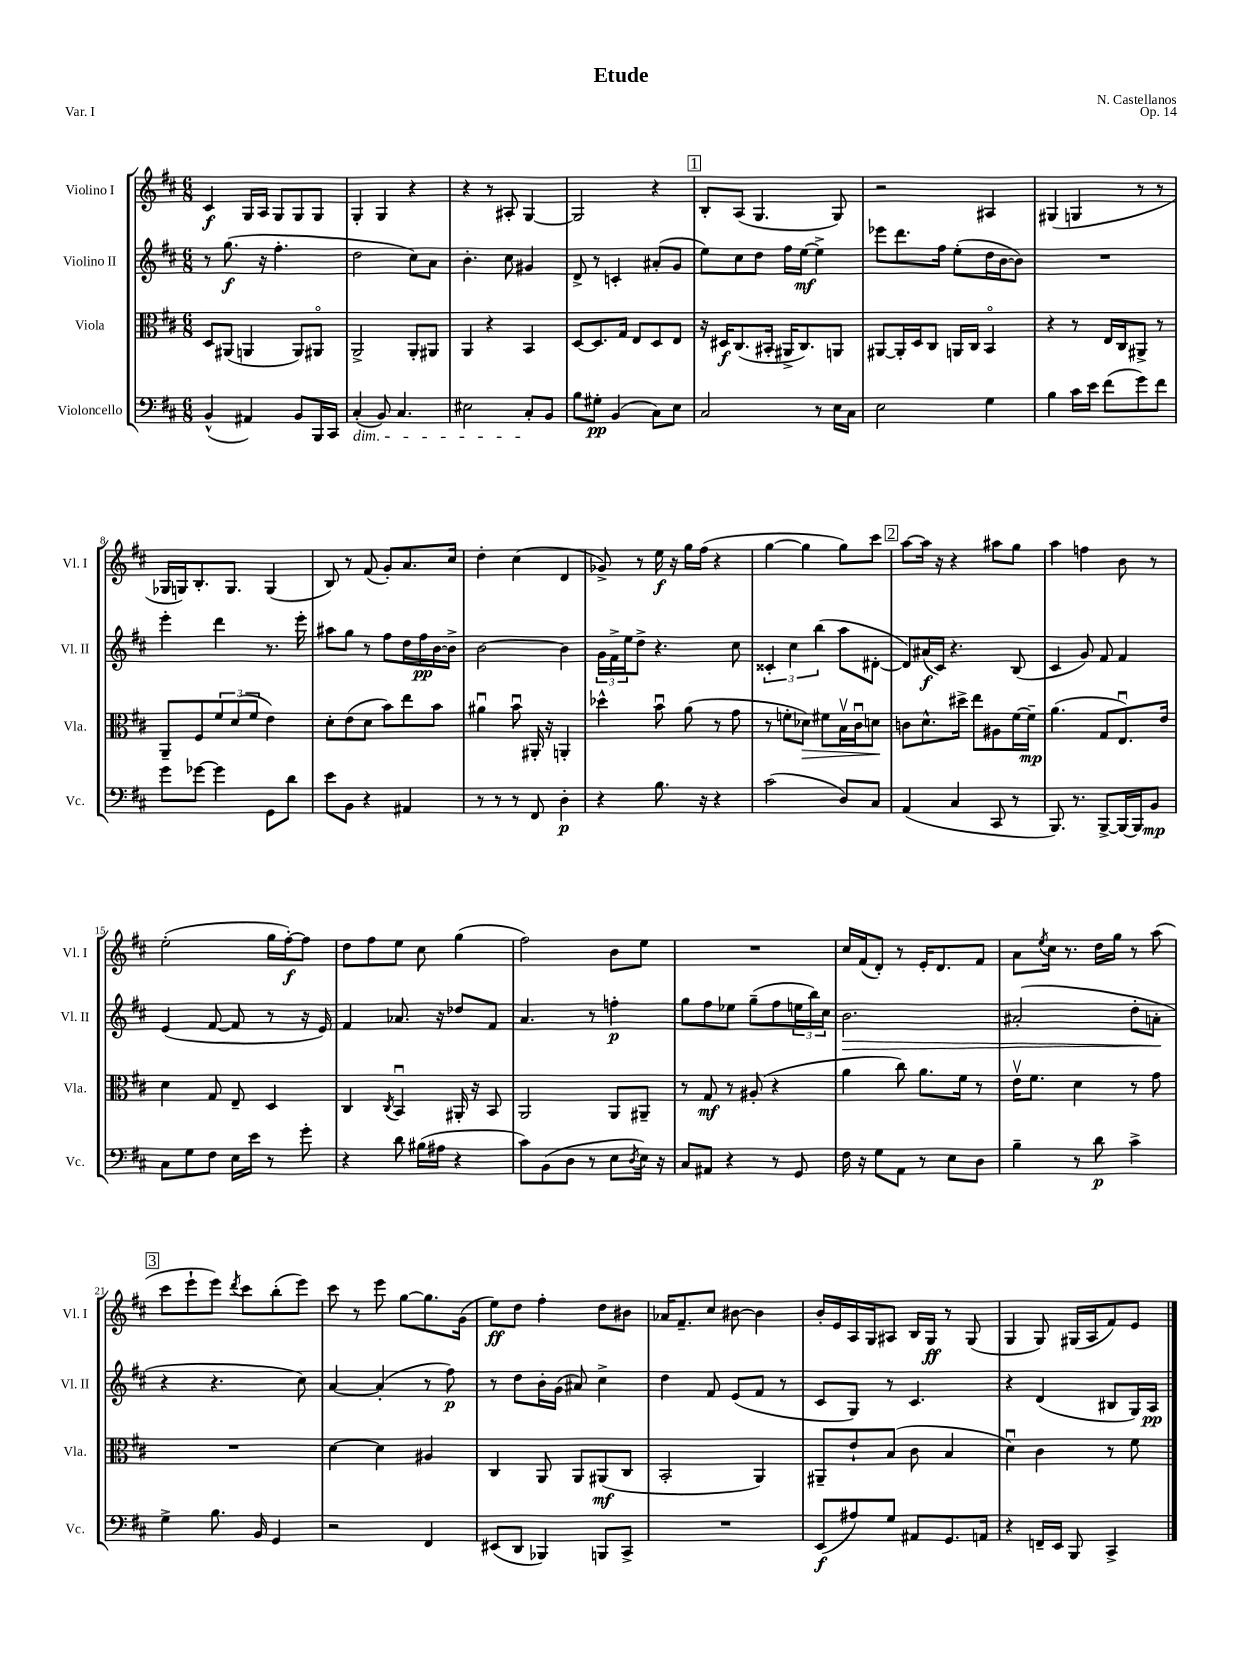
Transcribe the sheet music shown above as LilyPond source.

\header { title = "Etude" composer = "N. Castellanos" opus = "Op. 14" piece = "Var. I" }
<<
\new StaffGroup <<
\new Staff = "s0" \with { instrumentName = "Violino I" shortInstrumentName = "Vl. I" } {
    \clef treble \key d \major \numericTimeSignature \time 6/8
    cis'4\f g16 a16 g8 g8 g8 |
    g4-. g4 r4 |
    r4 r8 ais8-. g4~ |
    g2 r4 |
    \mark \markup { \box "1" } b8-. a8( g4. g8) |
    r2 ais4 |
    gis4( g4 r8 r8 |
    ges16 g16) b8.-. g8. g4( |
    b8) r8 fis'8( g'8-.) a'8. cis''16 |
    d''4-. cis''4( d'4 |
    ges'8->) r8 e''16\f r16 g''16 fis''16( r4 |
    g''4~ g''4 g''8) cis'''8 |
    \mark \markup { \box "2" } a''8~ a''16 r16 r4 ais''8 g''8 |
    a''4 f''4 b'8 r8 |
    e''2-.( g''16 fis''16~-.\f) fis''8 |
    d''8 fis''8 e''8 cis''8 g''4( |
    fis''2) b'8 e''8 |
    R2. |
    cis''16 fis'16( d'8-.) r8 e'16-. d'8. fis'8 |
    a'8 \acciaccatura { e''8 } cis''16 r8. d''16 g''16 r8 a''8( |
    \mark \markup { \box "3" } cis'''8 e'''8-! e'''8) \acciaccatura { d'''8 } cis'''8 b''8-.( e'''8) |
    cis'''8 r8 e'''8 g''8~ g''8. g'16( |
    e''8\ff) d''8 fis''4-. d''8 bis'8 |
    aes'16 fis'8.-- cis''8 bis'8~ bis'4 |
    b'16-. e'16 a16 g16 ais8 b16 g16\ff r8 g8( |
    g4 g8) gis16( a16 fis'8) e'8 \bar "|." |
}
\new Staff = "s1" \with { instrumentName = "Violino II" shortInstrumentName = "Vl. II" } {
    \clef treble \key d \major \numericTimeSignature \time 6/8
    r8 g''8.\f( r16 fis''4.-. |
    d''2 cis''8) a'8 |
    b'4.-. cis''8 gis'4 |
    d'8-> r8 c'4-. ais'8-.( g'8 |
    \mark \markup { \box "1" } e''8) cis''8 d''8 fis''16 e''16~\mf e''4-> |
    ees'''8 d'''8. fis''16 e''8-.( d''16 b'16~ b'8) |
    R2. |
    e'''4-. d'''4 r8. e'''16-. |
    ais''8 g''8 r8 fis''8 d''16 fis''16\pp b'16~ b'16-> |
    b'2~ b'4 |
    \tuplet 3/2 { g'16 fis'16-> e''16 } d''8-> r4. cis''8 |
    \tuplet 3/2 { cisis'4-. cis''4 b''4( } a''8 dis'8~-. |
    \mark \markup { \box "2" } dis'8) ais'16\f( cis'16) r4. b8( |
    cis'4 g'8) fis'8 fis'4 |
    e'4( fis'8~ fis'8 r8 r16 e'16) |
    fis'4 aes'8. r16 des''8 fis'8 |
    a'4. r8 f''4-.\p |
    g''8 fis''8 ees''8 g''8--( fis''8 \tuplet 3/2 { e''16 b''16) cis''16 } |
    b'2.\> |
    ais'2-.( d''8-. a'8-.\! |
    \mark \markup { \box "3" } r4 r4. cis''8) |
    a'4~ a'4-.( r8 fis''8\p) |
    r8 d''8 b'16-. g'16( ais'8) cis''4-> |
    d''4 fis'8 e'8( fis'8 r8 |
    cis'8 g8) r8 cis'4. |
    r4 d'4( bis8 g16) a16\pp \bar "|." |
}
\new Staff = "s2" \with { instrumentName = "Viola" shortInstrumentName = "Vla." } {
    \clef alto \key d \major \numericTimeSignature \time 6/8
    d8 ais,8( a,4 a,8) ais,8\flageolet |
    a,2-> a,8-. ais,8 |
    a,4 r4 b,4 |
    d8~ d8. g16 e8 d8 e8 |
    \mark \markup { \box "1" } r16 dis16\f cis8.( bis,16-. ais,16-> cis8.) a,8 |
    ais,8~ ais,16-. d16 cis8 a,16 cis16 b,4\flageolet |
    r4 r8 e16 cis16 ais,8-> r8 |
    a,8-- fis8 \tuplet 3/2 { fis'8 d'8( fis'8 } e'4) |
    d'8-. e'8( d'8 b'8) e''8 b'8 |
    ais'4\downbow b'8\downbow ais,16-. r16 a,4-. |
    des''4-^ b'8\downbow a'8( r8 g'8 |
    r8 f'8-. des'8\>) fis'8 b16\upbow cis'16\downbow d'8\! |
    \mark \markup { \box "2" } c'8 d'8.-^ dis''16-> e''8 ais8 fis'16~ fis'16--\mp |
    a'4.( g8 e8.\downbow) e'16 |
    d'4 g8 e8-- d4 |
    cis4 \acciaccatura { cis8 } b,4\downbow ais,16-. r16 b,8 |
    a,2 a,8 ais,8-- |
    r8 g8\mf r8 ais8-.( r4 |
    a'4 cis''8) a'8. fis'16 r8 |
    e'16\upbow fis'8. d'4 r8 g'8 |
    \mark \markup { \box "3" } R2. |
    d'4~ d'4 ais4 |
    cis4 a,8 a,8 ais,8\mf( cis8 |
    b,2-. a,4) |
    ais,8-- e'8-! b8( cis'8 b4 |
    d'4\downbow) cis'4 r8 fis'8 \bar "|." |
}
\new Staff = "s3" \with { instrumentName = "Violoncello" shortInstrumentName = "Vc." } {
    \clef bass \key d \major \numericTimeSignature \time 6/8
    b,4-^( ais,4) b,8 b,,16 cis,16 |
    cis4-.\dim( b,8) cis4. |
    eis2 cis8-.\! b,8 |
    b8 gis8-.\pp b,4( cis8) e8 |
    \mark \markup { \box "1" } cis2 r8 e16 cis16 |
    e2 g4 |
    b4 cis'16 e'16 fis'8( g'8) fis'8 |
    g'8 ges'8~ ges'4 g,8 d'8 |
    e'8 b,8 r4 ais,4 |
    r8 r8 r8 fis,8 d4-.\p |
    r4 b8. r16 r4 |
    cis'2( d8) cis8 |
    \mark \markup { \box "2" } a,4( cis4 cis,8 r8 |
    b,,8.) r8. b,,8~-> b,,16~ b,,16 b,8\mp |
    cis8 g8 fis8 e16 e'16 r8 g'8-. |
    r4 d'8 bis16( ais16 r4 |
    cis'8) b,8( d8 r8 e8 \acciaccatura { d8 } e16) r16 |
    cis8 ais,8 r4 r8 g,8 |
    fis16 r16 g8 a,8 r8 e8 d8 |
    b4-- r8 d'8\p cis'4-> |
    \mark \markup { \box "3" } g4-> b8. b,16 g,4 |
    r2 fis,4 |
    eis,8( d,8 bes,,4) b,,8 cis,8-> |
    R2. |
    e,8\f( ais8) g8 ais,8 g,8. a,16 |
    r4 f,16-- e,16 b,,8 cis,4-> \bar "|." |
}
>>
>>
